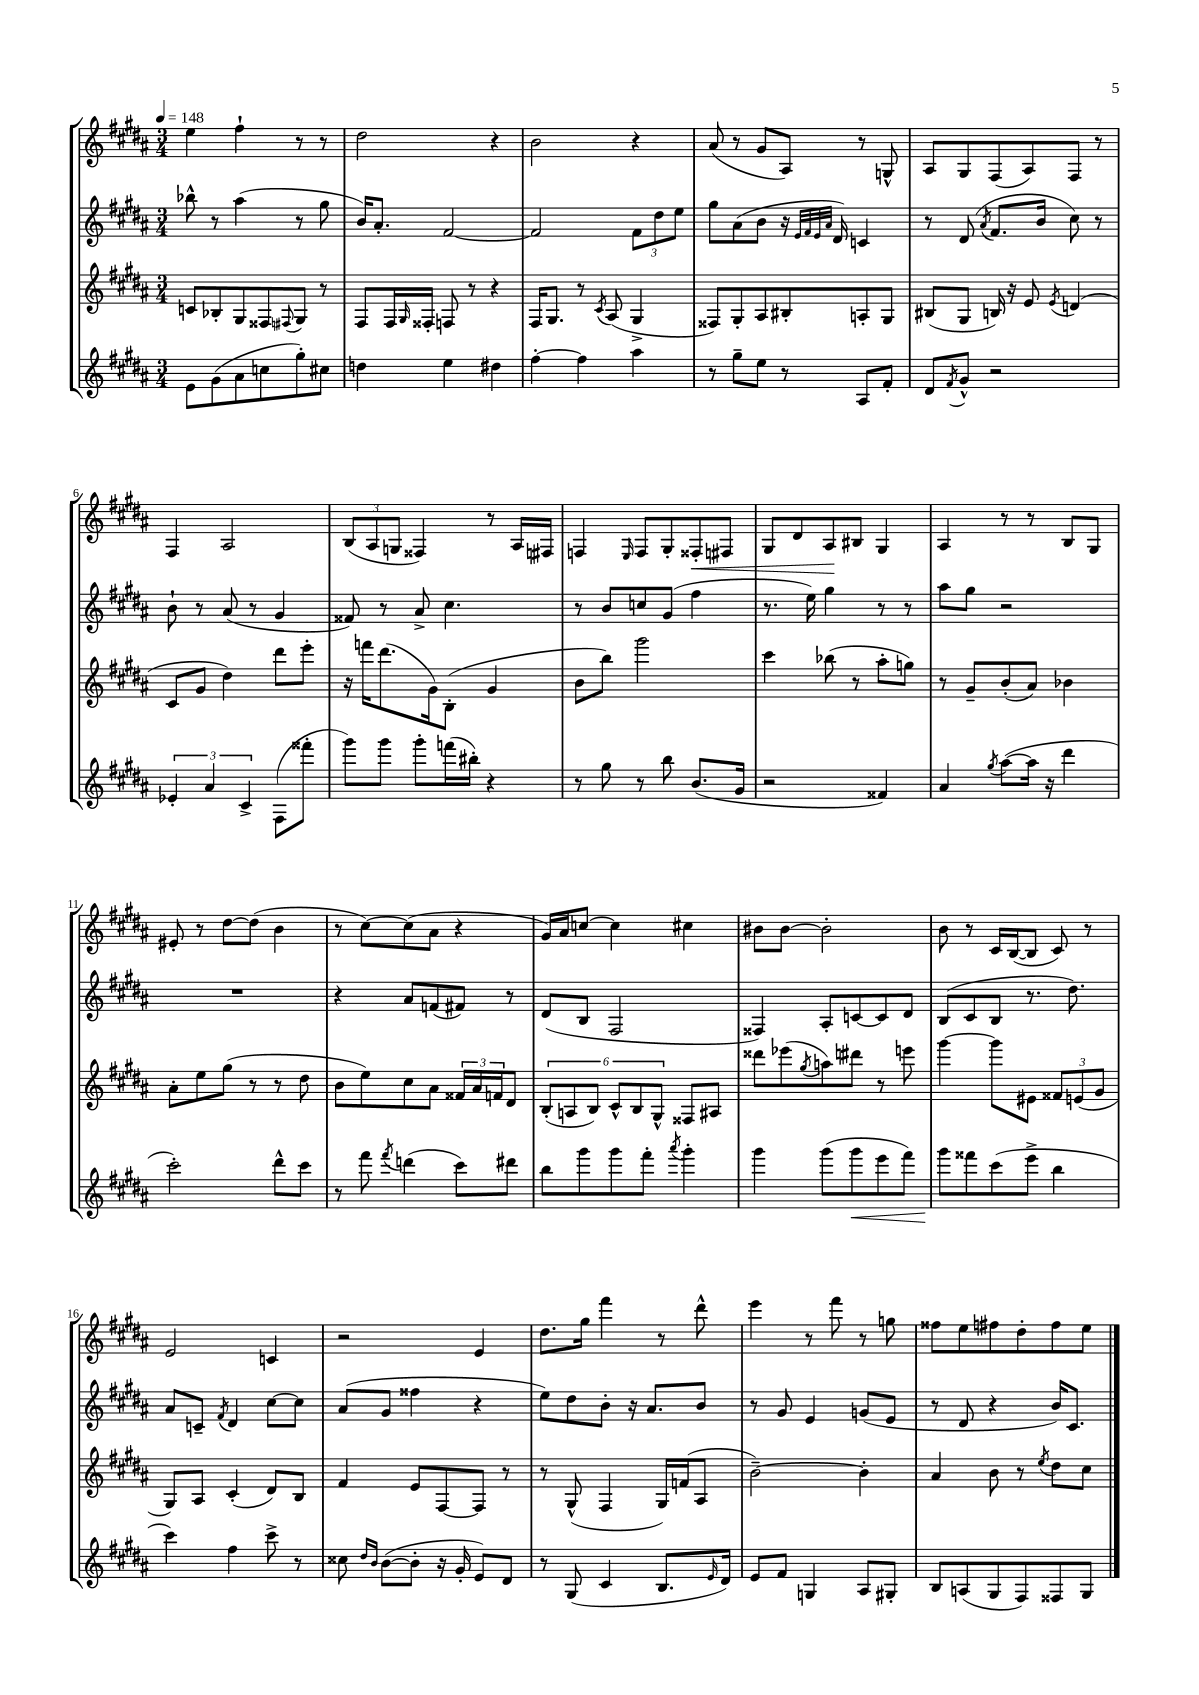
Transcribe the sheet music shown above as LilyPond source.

<<
\new StaffGroup <<
\new Staff = "s0" {
    \clef treble \key b \major \numericTimeSignature \time 3/4 \tempo 4 = 148
    e''4 fis''4-! r8 r8 |
    dis''2 r4 |
    b'2 r4 |
    ais'8( r8 gis'8 ais8) r8 g8-^ |
    ais8 gis8 fis8( ais8) fis8 r8 |
    fis4 ais2 |
    \tuplet 3/2 { b8( ais8 g8 } fisis4) r8 ais16 fis16 |
    f4 \grace { e16 } f8 gis8-. fisis8-.\< fis8 |
    gis8 dis'8 ais8\! bis8 gis4 |
    ais4 r8 r8 b8 gis8 |
    eis'8-. r8 dis''8~ dis''8( b'4 |
    r8 cis''8~) cis''8( ais'8 r4 |
    gis'16) ais'16 c''8~ c''4 cis''4 |
    bis'8 bis'8~ bis'2-. |
    b'8 r8 cis'16 b16~( b8 cis'8) r8 |
    e'2 c'4 |
    r2 e'4 |
    dis''8. gis''16 fis'''4 r8 dis'''8-^ |
    e'''4 r8 fis'''8 r8 g''8 |
    fisis''8 e''8 fis''8 dis''8-. fis''8 e''8 \bar "|." |
}
\new Staff = "s1" {
    \clef treble \key b \major \numericTimeSignature \time 3/4
    bes''8-^ r8 ais''4( r8 gis''8 |
    b'16) ais'8.-. fis'2~ |
    fis'2 \tuplet 3/2 { fis'8 dis''8 e''8 } |
    gis''8 ais'8( b'8 r16 \grace { e'32 fis'32 e'32 ais'32 } dis'16) c'4 |
    r8 dis'8( \acciaccatura { ais'8 } fis'8. b'16 cis''8) r8 |
    b'8-! r8 ais'8( r8 gis'4 |
    fisis'8) r8 ais'8-> cis''4. |
    r8 b'8 c''8 gis'8( fis''4 |
    r8. e''16) gis''4 r8 r8 |
    ais''8 gis''8 r2 |
    R2. |
    r4 ais'8 f'8( fis'8) r8 |
    dis'8( b8 fis2 |
    fisis4) ais8-. c'8~ c'8 dis'8 |
    b8( cis'8 b8 r8. dis''8.) |
    ais'8 c'8-- \acciaccatura { fis'8 } dis'4 cis''8~ cis''8 |
    ais'8( gis'8 fisis''4 r4 |
    e''8) dis''8 b'8-. r16 ais'8. b'8 |
    r8 gis'8 e'4 g'8( e'8 |
    r8 dis'8 r4 b'16) cis'8. \bar "|." |
}
\new Staff = "s2" {
    \clef treble \key b \major \numericTimeSignature \time 3/4
    c'8 bes8-. gis8 fisis8 \appoggiatura { fis8 } gis8 r8 |
    fis8 fis16 \grace { gis16 } fisis16-. f8 r8 r4 |
    fis16 gis8. r8 \acciaccatura { cis'8 } ais8( gis4-> |
    fisis8) gis8-. ais8 bis8-. a8-. gis8 |
    bis8( gis8 b16) r16 e'8 \acciaccatura { e'8 } d'4( |
    cis'8 gis'8 dis''4) dis'''8 e'''8-. |
    r16 f'''16 dis'''8.( gis'16) b8-.( gis'4 |
    b'8 b''8) gis'''2 |
    cis'''4 bes''8( r8 ais''8-. g''8) |
    r8 gis'8-- b'8-.( ais'8) bes'4 |
    ais'8-. e''8 gis''8( r8 r8 dis''8 |
    b'8 e''8) cis''8 ais'8 \tuplet 3/2 { fisis'16 ais'16 f'16 } dis'8 |
    \tuplet 6/4 { b8-.( a8 b8) cis'8-^ b8 gis8-^ } fisis8 ais8 |
    disis'''8 ees'''8( \acciaccatura { gis''8 } a''8) dis'''8 r8 e'''8 |
    gis'''4~ gis'''8 eis'8 \tuplet 3/2 { fisis'8 e'8( gis'8 } |
    gis8) ais8 cis'4-.( dis'8) b8 |
    fis'4 e'8 fis8~ fis8 r8 |
    r8 gis8-^( fis4 gis16) f'16( ais8 |
    b'2~--) b'4-. |
    ais'4 b'8 r8 \acciaccatura { e''8 } dis''8 cis''8 \bar "|." |
}
\new Staff = "s3" {
    \clef treble \key b \major \numericTimeSignature \time 3/4
    e'8 gis'8( ais'8 c''8 gis''8-.) cis''8 |
    d''4 e''4 dis''4 |
    fis''4~-. fis''4 ais''4 |
    r8 gis''8-- e''8 r8 ais8 fis'8-. |
    dis'8 \acciaccatura { fis'8 } gis'8-^ r2 |
    \tuplet 3/2 { ees'4-. ais'4 cis'4-> } fis8( fisis'''8-. |
    gis'''8) gis'''8 gis'''8-. f'''16( bis''16-.) r4 |
    r8 gis''8 r8 b''8 b'8.( gis'16 |
    r2 fisis'4) |
    ais'4 \acciaccatura { gis''8 } ais''8~( ais''16 r16 dis'''4 |
    cis'''2-.) dis'''8-^ cis'''8 |
    r8 fis'''8 \acciaccatura { fis'''8 } d'''4( cis'''8) dis'''8 |
    b''8 gis'''8 gis'''8 fis'''8-. \acciaccatura { ais'''8 } gis'''4-. |
    gis'''4 gis'''8( gis'''8\< e'''8 fis'''8) |
    gis'''8\! fisis'''8 cis'''8( e'''8-> b''4 |
    cis'''4) fis''4 cis'''8-> r8 |
    cisis''8 \grace { dis''16 b'16 } b'8~( b'8-. r16 gis'16-. e'8) dis'8 |
    r8 gis8( cis'4 b8. \grace { e'16 } dis'16) |
    e'8 fis'8 g4 ais8 gis8-. |
    b8 a8( gis8 fis8) fisis8 gis8 \bar "|." |
}
>>
>>
